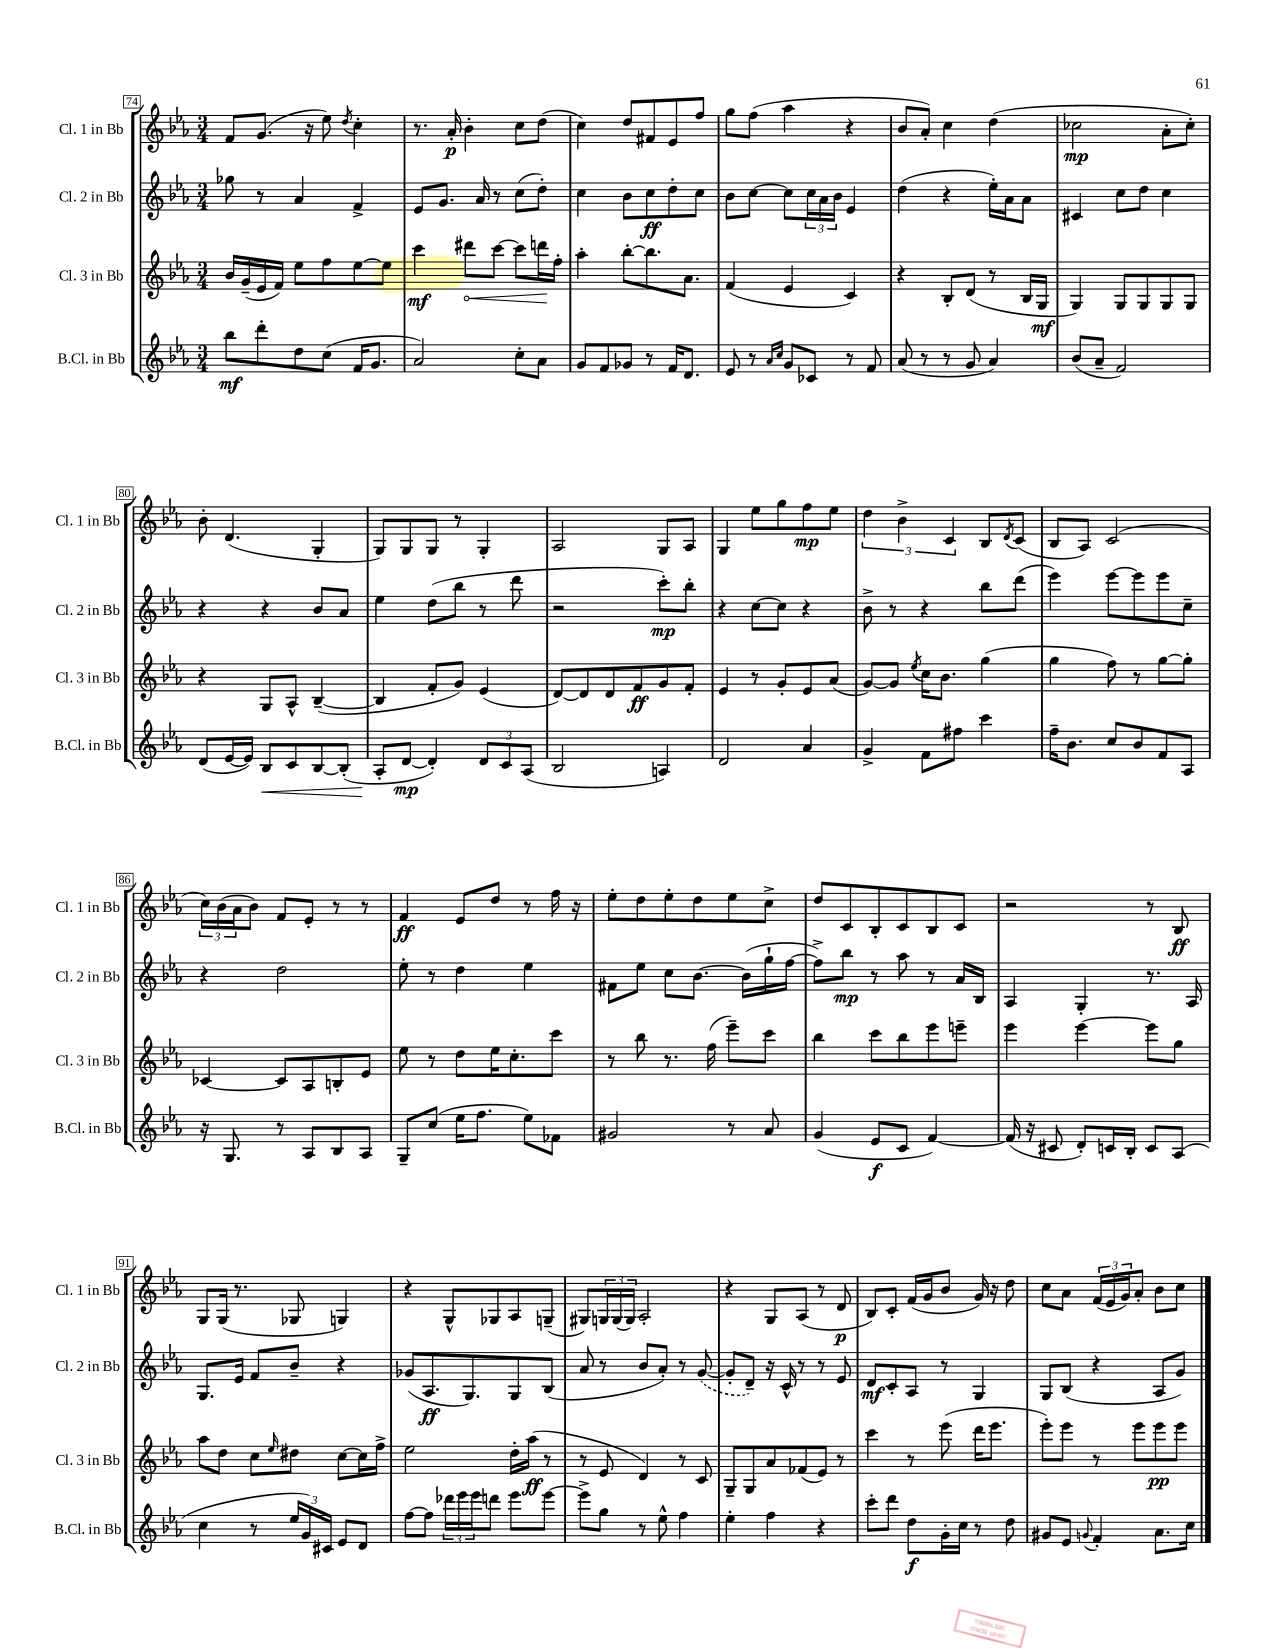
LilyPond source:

<<
\new StaffGroup <<
\new Staff = "s0" \with { instrumentName = "Cl. 1 in Bb" shortInstrumentName = "Cl. 1 in Bb" } {
    \clef treble \key ees \major \numericTimeSignature \time 3/4
    f'8 g'8.( r16 ees''8) \acciaccatura { d''8 } c''4-. |
    r8. aes'16-.\p bes'4-. c''8 d''8( |
    c''4) d''8 fis'8 ees'8 f''8 |
    g''8 f''8( aes''4 r4 |
    bes'8 aes'8-.) c''4 d''4( |
    ces''2\mp aes'8-. ces''8-.) |
    bes'8-. d'4.( g4-. |
    g8) g8 g8 r8 g4-. |
    aes2 g8 aes8 |
    g4 ees''8 g''8 f''8\mp ees''8 |
    \tuplet 3/2 { d''4 bes'4-> c'4 } bes8 \acciaccatura { d'8 } c'8( |
    bes8 aes8) c'2( |
    \tuplet 3/2 { c''16) bes'16( aes'16 } bes'8) f'8 ees'8-. r8 r8 |
    f'4\ff ees'8 d''8 r8 f''16 r16 |
    ees''8-. d''8 ees''8-. d''8 ees''8 c''8-> |
    d''8 c'8 bes8-. c'8 bes8 c'8 |
    r2 r8 bes8\ff |
    g8 g16( r8. ges8 g4) |
    r4 g8-^ ges8 aes8 g8--( |
    gis8) \tuplet 3/2 { g16 g16( g16) } aes2-. |
    r4 g8 aes8( r8 d'8\p |
    bes8) c'8-. f'16( g'16 bes'8 g'16) r16 d''8 |
    c''8 aes'8 \tuplet 3/2 { f'16( ees'16 g'16) } aes'8-. bes'8 c''8 \bar "|." |
}
\new Staff = "s1" \with { instrumentName = "Cl. 2 in Bb" shortInstrumentName = "Cl. 2 in Bb" } {
    \clef treble \key ees \major \numericTimeSignature \time 3/4
    ges''8 r8 aes'4 f'4-> |
    ees'8 g'8. aes'16 r8 c''8( d''8-.) |
    c''4 bes'8 c''8\ff d''8-. c''8 |
    bes'8 c''8~ c''8 \tuplet 3/2 { c''16 aes'16 bes'16 } ees'4 |
    d''4( r4 ees''16-.) aes'16 aes'8 |
    cis'4 c''8 d''8 c''4 |
    r4 r4 bes'8 aes'8 |
    ees''4 d''8( bes''8 r8 d'''8 |
    r2 c'''8-.\mp) bes''8-. |
    r4 c''8~ c''8 r4 |
    bes'8-> r8 r4 bes''8 d'''8( |
    ees'''4) ees'''8~ ees'''8 ees'''8 c''8-- |
    r4 d''2 |
    ees''8-. r8 d''4 ees''4 |
    fis'8 ees''8 c''8 bes'8.~ bes'16( g''16-! f''16~ |
    f''8->) bes''8\mp r8 aes''8 r8 aes'16 bes16 |
    aes4 g4-. r8. aes16 |
    g8. ees'16 f'8 bes'8-- r4 |
    ges'8( aes8.\ff g8.) g8 bes8( |
    aes'8 r8 bes'8 aes'8-.) r8 \once \slurDashed g'8~( |
    g'8-. d'8--) r16 c'16-^ r8 r8 ees'8 |
    d'8\mf c'8-. aes8 r8 g4 |
    g8 bes8( r4 aes8 g'8) \bar "|." |
}
\new Staff = "s2" \with { instrumentName = "Cl. 3 in Bb" shortInstrumentName = "Cl. 3 in Bb" } {
    \clef treble \key ees \major \numericTimeSignature \time 3/4
    bes'16 g'16--( ees'16 f'16) ees''8 f''8 ees''8~ ees''8 |
    c'''4\mf \once \override Hairpin.circled-tip = ##t dis'''8\< c'''8~ c'''8 d'''16\! f''16-. |
    aes''4-. bes''8~-. bes''8. aes'8. |
    f'4( ees'4 c'4) |
    r4 bes8-. d'8( r8 bes16 g16\mf |
    g4) g8 g8 g8 g8 |
    r4 g8 aes8-^ bes4~--( |
    bes4 f'8-. g'8) ees'4( |
    d'8~) d'8 d'8 f'8\ff g'8 f'8-. |
    ees'4 r8 g'8-. ees'8 aes'8( |
    g'8~) g'8 \acciaccatura { ees''8 } c''16 bes'8. g''4( |
    g''4 f''8) r8 g''8~ g''8-. |
    ces'4~ ces'8 aes8 b8-. ees'8 |
    ees''8 r8 d''8 ees''16 c''8.-. c'''8 |
    r8 bes''8 r8. f''16( ees'''8--) c'''8 |
    bes''4 c'''8 bes''8 ees'''8 e'''8-- |
    ees'''4 ees'''4~ ees'''8 g''8 |
    aes''8 d''8 c''8 \grace { ees''16 } dis''8 c''8~ c''16 f''16-> |
    ees''2 d''16-. aes''16\ff( r8 |
    r8 ees'8 d'4) r8 c'8 |
    g8-- g8 aes'8 fes'8( ees'8) r8 |
    c'''4 r8 ees'''8( d'''16 ees'''8. |
    ees'''8-.) ees'''8 r8 ees'''8 ees'''8\pp ees'''8 \bar "|." |
}
\new Staff = "s3" \with { instrumentName = "B.Cl. in Bb" shortInstrumentName = "B.Cl. in Bb" } {
    \clef treble \key ees \major \numericTimeSignature \time 3/4
    bes''8\mf d'''8-. d''8 c''8( f'16 g'8. |
    aes'2) c''8-. aes'8 |
    g'8 f'8 ges'8 r8 f'16 d'8. |
    ees'8 r8 \grace { aes'16 c''16 } g'8 ces'8 r8 f'8 |
    aes'8( r8 r8 g'8 aes'4) |
    bes'8( aes'8-- f'2) |
    d'8( ees'16~ ees'16) bes8\< c'8 bes8~ bes8-.( |
    aes8-.\! d'8~\mp d'4-.) \tuplet 3/2 { d'8 c'8 aes8( } |
    bes2 a4) |
    d'2 aes'4 |
    g'4-> f'8 fis''8 c'''4 |
    f''16-- bes'8. c''8 bes'8 f'8 aes8 |
    r16 g8. r8 aes8 bes8 aes8 |
    g8-- c''8( ees''16 f''8. ees''8) fes'8 |
    gis'2 r8 aes'8 |
    g'4( ees'8\f c'8 f'4~) |
    f'16( r16 cis'8 d'8-.) c'16 bes16-. c'8 aes8( |
    c''4 r8 \tuplet 3/2 { ees''16 g'16) cis'16 } ees'8 d'8 |
    f''8~ f''8 \tuplet 3/2 { des'''16 ees'''16 ees'''16 } d'''8 ees'''8 ees'''8~ |
    ees'''8-> g''8 r8 ees''8-^ f''4 |
    ees''4-. f''4 r4 |
    c'''8-. d'''8 d''8\f g'16-. c''16 r8 d''8 |
    gis'8 ees'8 \appoggiatura { g'8 } f'4-. aes'8. c''16 \bar "|." |
}
>>
>>
\layout { \context { \Score currentBarNumber = #74 \override BarNumber.stencil = #(make-stencil-boxer 0.1 0.3 ly:text-interface::print) } }
